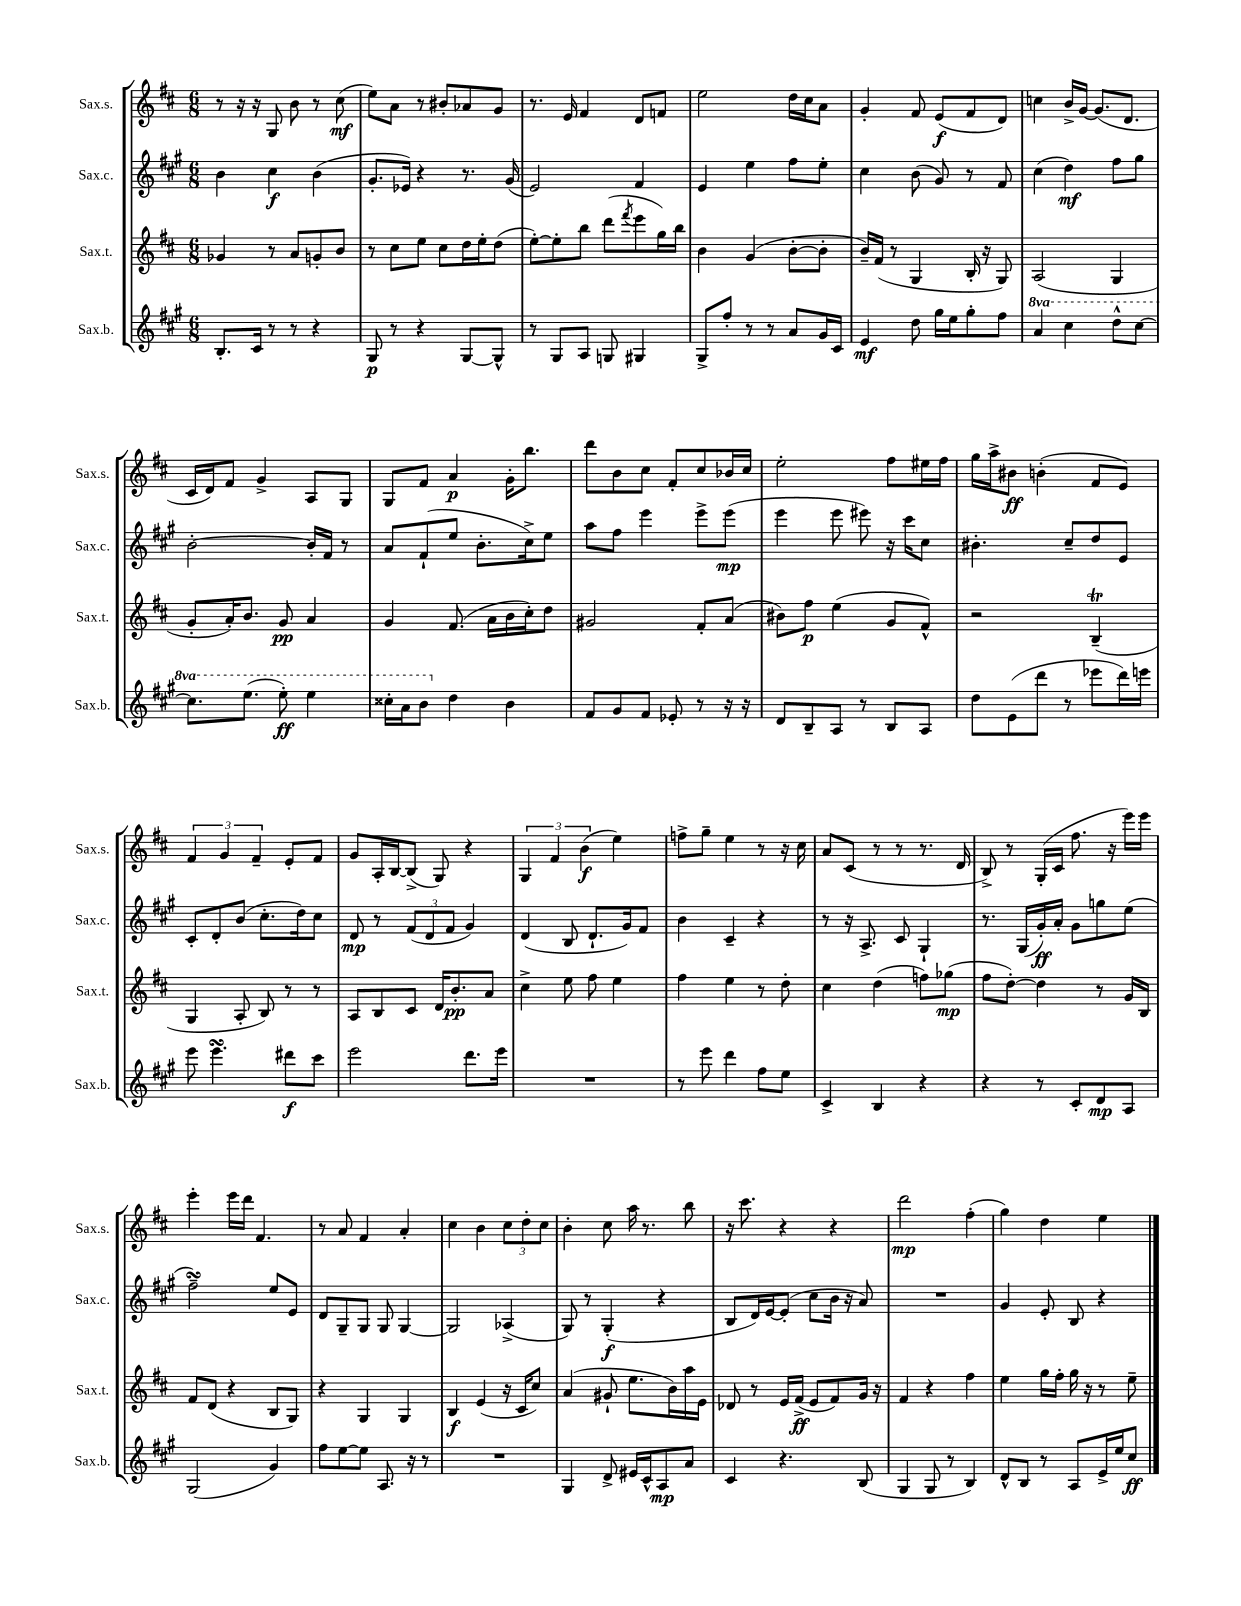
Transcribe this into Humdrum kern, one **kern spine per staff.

**kern	**dynam	**kern	**dynam	**kern	**dynam	**kern	**dynam
*part4	*part4	*part3	*part3	*part2	*part2	*part1	*part1
*staff4	*staff4	*staff3	*staff3	*staff2	*staff2	*staff1	*staff1
*I"Sax.b.	*	*I"Sax.t.	*	*I"Sax.c.	*	*I"Sax.s.	*
*I'Sax.b.	*	*I'Sax.t.	*	*I'Sax.c.	*	*I'Sax.s.	*
*clefG2	*	*clefG2	*	*clefG2	*	*clefG2	*
*k[f#c#g#]	*	*k[f#c#]	*	*k[f#c#g#]	*	*k[f#c#]	*
*M6/8	*	*M6/8	*	*M6/8	*	*M6/8	*
=16	=16	=16	=16	=16	=16	=16	=16
8.B'/L	.	4g-X/	.	4b\	.	8r	.
.	.	.	.	.	.	16r	.
16c#/Jk	.	.	.	.	.	16r	.
8r	.	8r	.	4cc#\	f	8G/	.
8r	.	8a/L	.	.	.	8b\	.
4r	.	8gn'/	.	(4b\	.	8r	.
.	.	8b/J	.	.	.	(8cc#\	mf
=17	=17	=17	=17	=17	=17	=17	=17
8G#/	p	8r	.	8.g#'/L	.	8ee\L)	.
8r	.	8cc#\L	.	.	.	8a\J	.
.	.	.	.	16e-X/Jk)	.	.	.
4r	.	8ee\J	.	4r	.	8r	.
.	.	8cc#\L	.	.	.	8b#X'/L	.
[8G#/L	.	16dd\L	.	8.r	.	8a-X/	.
.	.	16ee'\J	.	.	.	.	.
8G#^^/J]	.	(8dd\J	.	.	.	8g/J	.
.	.	.	.	(16g#/	.	.	.
=18	=18	=18	=18	=18	=18	=18	=18
8r	.	[8ee'\L)	.	2e/)	.	8.r	.
8G#/L	.	8ee'\]	.	.	.	.	.
.	.	.	.	.	.	16e/	.
8A/J	.	8bb\J	.	.	.	4f#/	.
8Gn/	.	(8ddd\L	.	.	.	.	.
.	.	8qfff#/	.	.	.	.	.
4G#X/	.	8eee\	.	4f#/	.	8d/L	.
.	.	16gg\L)	.	.	.	8fn/J	.
.	.	16bb\JJ	.	.	.	.	.
=19	=19	=19	=19	=19	=19	=19	=19
8G#^/L	.	4b\	.	4e/	.	2ee\	.
8ff#'/J	.	.	.	.	.	.	.
8r	.	(4g/	.	4ee\	.	.	.
8r	.	.	.	.	.	.	.
8a/L	.	[8b'\L	.	8ff#\L	.	16dd\LL	.
.	.	.	.	.	.	16cc#\J	.
16g#/L	.	8b'\J]	.	8ee'\J	.	8a\J	.
16c#/JJ	.	.	.	.	.	.	.
=20	=20	=20	=20	=20	=20	=20	=20
4e/	mf	16b~/LL)	.	4cc#\	.	4g'/	.
.	.	(16f#/JJ	.	.	.	.	.
.	.	8r	.	.	.	.	.
8dd\	.	4G/	.	(8b\	.	8f#/	.
16gg#\LL	.	.	.	8g#/)	.	(8e/L	f
16ee\J	.	.	.	.	.	.	.
8gg#'\	.	16B'/	.	8r	.	8f#/	.
.	.	16r	.	.	.	.	.
8ff#\J	.	8G/)	.	8f#/	.	8d/J)	.
=21	=21	=21	=21	=21	=21	=21	=21
*8va	*	*	*	*	*	*	*
4aa/	.	(2A/	.	(4cc#\	.	4ccn\	.
4ccc#\	.	.	.	4dd\)	mf	16b^/LL	.
.	.	.	.	.	.	[16g/JJ	.
.	.	.	.	.	.	(8.g/L]	.
8ddd^^\L	.	4G/	.	8ff#\L	.	.	.
.	.	.	.	.	.	8.d/J	.
[8ccc#\J	.	.	.	8gg#\J	.	.	.
!!LO:LB:g=z
=22	=22	=22	=22	=22	=22	=22	=22
8.ccc#\L]	.	8g'/L	.	[2b'\	.	16c#/LL	.
.	.	.	.	.	.	16d/J)	.
.	.	16a'/K)	.	.	.	8f#/J	.
(8.eee\J	.	8.b/J	.	.	.	.	.
.	.	.	.	.	.	4g^/	.
8eee'\)	ff	8g/	pp	.	.	.	.
4eee\	.	4a/	.	16b'/LL]	.	8A/L	.
.	.	.	.	16f#/JJ	.	.	.
.	.	.	.	8r	.	8G/J	.
=23	=23	=23	=23	=23	=23	=23	=23
16ccc##X'\LL	.	4g/	.	8a/L	.	8G/L	.
16aa\J	.	.	.	.	.	.	.
8bb\J	.	.	.	(8f#`/	.	8f#/J	.
*X8va	*	*	*	*	*	*	*
4dd\	.	(8.f#/	.	8ee/J	.	4a/	p
.	.	.	.	8.b'\L	.	.	.
.	.	16a\LL	.	.	.	.	.
4b\	.	16b\	.	.	.	16g'\KL	.
.	.	16cc#'\J)	.	16cc#^\k)	.	8.bb\J	.
.	.	8dd\J	.	8ee\J	.	.	.
=24	=24	=24	=24	=24	=24	=24	=24
8f#/L	.	2g#X/	.	8aa\L	.	8ddd\L	.
8g#/	.	.	.	8ff#\J	.	8b\	.
8f#/J	.	.	.	4eee\	.	8cc#\J	.
8e-X'/	.	.	.	.	.	8f#'/L	.
8r	.	8f#'/L	.	8eee^\L	.	8cc#/	.
16r	.	(8a/J	.	(8eee\J	mp	16b-X/L	.
16r	.	.	.	.	.	16cc#/JJ	.
=25	=25	=25	=25	=25	=25	=25	=25
8d/L	.	8b#X\L)	.	4eee\	.	2ee'\	.
8B~/	.	8ff#\J	p	.	.	.	.
8A/J	.	(4ee\	.	8eee\	.	.	.
8r	.	.	.	8eee#X\)	.	.	.
8B/L	.	8g/L	.	16r	.	8ff#\L	.
.	.	.	.	16ccc#\KL	.	.	.
8A/J	.	8f#^^/J)	.	8cc#\J	.	16ee#X\L	.
.	.	.	.	.	.	16ff#\JJ	.
=26	=26	=26	=26	=26	=26	=26	=26
8dd\L	.	2r	.	4.b#X'\	.	16gg\LL	.
.	.	.	.	.	.	16aa^\J	.
(8e\	.	.	.	.	.	8b#X\J	ff
8ddd\J	.	.	.	.	.	(4bn'\	.
8r	.	.	.	8cc#~/L	.	.	.
8eee-X\L	.	(4BT~/	.	8dd/	.	8f#/L	.
16ddd\L)	.	.	.	8e/J	.	8e/J)	.
16eeen\JJ	.	.	.	.	.	.	.
!!LO:LB:g=z
=27	=27	=27	=27	=27	=27	=27	=27
8eee\	.	4G/	.	8c#'/L	.	6f#/	.
4.eeesSSS\	.	.	.	8d'/	.	.	.
.	.	.	.	.	.	6g/	.
.	.	8A'/	.	(8b/J	.	.	.
.	.	.	.	.	.	6f#~/	.
.	.	8B/)	.	8.cc#'\L	.	.	.
8ddd#X\L	f	8r	.	.	.	8e'/L	.
.	.	.	.	16dd\k)	.	.	.
8ccc#\J	.	8r	.	8cc#\J	.	8f#/J	.
=28	=28	=28	=28	=28	=28	=28	=28
2eee\	.	8A/L	.	8d/	mp	8g/L	.
.	.	8B/	.	8r	.	16A'/L	.
.	.	.	.	.	.	[16B/J	.
.	.	8c#/J	.	(12f#/L	.	(8B^/J]	.
.	.	.	.	12d/	.	.	.
.	.	16d/KL	.	.	.	8G/)	.
.	.	.	.	12f#/J	.	.	.
.	.	8.b'/	pp	.	.	.	.
8.ddd\L	.	.	.	4g#/)	.	4r	.
.	.	8a/J	.	.	.	.	.
16eee\Jk	.	.	.	.	.	.	.
=29	=29	=29	=29	=29	=29	=29	=29
2.r	.	4cc#^\	.	(4d/	.	6G/	.
.	.	.	.	.	.	6f#/	.
.	.	8ee\	.	8B/	.	.	.
.	.	.	.	.	.	(6b\	f
.	.	8ff#\	.	8.d`/L	.	.	.
.	.	4ee\	.	.	.	4ee\)	.
.	.	.	.	16g#/k)	.	.	.
.	.	.	.	8f#/J	.	.	.
=30	=30	=30	=30	=30	=30	=30	=30
8r	.	4ff#\	.	4b\	.	8ffn^\L	.
8eee\	.	.	.	.	.	8gg~\J	.
4ddd\	.	4ee\	.	4c#~/	.	4ee\	.
8ff#\L	.	8r	.	4r	.	8r	.
8ee\J	.	8dd'\	.	.	.	16r	.
.	.	.	.	.	.	16cc#\	.
=31	=31	=31	=31	=31	=31	=31	=31
4c#^/	.	4cc#\	.	8r	.	8a/L	.
.	.	.	.	16r	.	(8c#/J	.
.	.	.	.	8.A^/	.	.	.
4B/	.	(4dd\	.	.	.	8r	.
.	.	.	.	8c#/	.	8r	.
4r	.	8ffn\L)	.	4G#`/	.	8.r	.
.	.	(8gg-X\J	mp	.	.	.	.
.	.	.	.	.	.	16d/	.
=32	=32	=32	=32	=32	=32	=32	=32
4r	.	8ff#\L	.	8.r	.	8B^/)	.
.	.	[8dd'\J)	.	.	.	8r	.
.	.	.	.	(16G#/LL	.	.	.
8r	.	4dd\]	.	16g#'/)	ff	(16G'/LL	.
.	.	.	.	16a'/JJ	.	16c#/JJ	.
8c#'/L	.	.	.	8g#\L	.	8.ff#\	.
8d/	mp	8r	.	8ggn\	.	.	.
.	.	.	.	.	.	16r	.
8A/J	.	16g/LL	.	(8ee\J	.	16eee\LL)	.
.	.	16B/JJ	.	.	.	16eee\JJ	.
!!LO:LB:g=z
=33	=33	=33	=33	=33	=33	=33	=33
(2G#/	.	8f#/L	.	2ff#sSSS~\)	.	4eee'\	.
.	.	(8d/J	.	.	.	.	.
.	.	4r	.	.	.	16eee\LL	.
.	.	.	.	.	.	16ddd\JJ	.
.	.	.	.	.	.	4.f#/	.
4g#/)	.	8B/L	.	8ee/L	.	.	.
.	.	8G/J)	.	8e/J	.	.	.
=34	=34	=34	=34	=34	=34	=34	=34
8ff#\L	.	4r	.	8d/L	.	8r	.
[8ee\	.	.	.	8G#~/	.	8a/	.
8ee\J]	.	4G/	.	8G#/J	.	4f#/	.
8.A/	.	.	.	8G#/	.	.	.
.	.	4G/	.	[4G#/	.	4a'/	.
16r	.	.	.	.	.	.	.
8r	.	.	.	.	.	.	.
=35	=35	=35	=35	=35	=35	=35	=35
2.r	.	4B/	f	2G#/]	.	4cc#\	.
.	.	(4e/	.	.	.	4b\	.
.	.	16r	.	(4A-X^/	.	12cc#\L	.
.	.	16c#/KL	.	.	.	.	.
.	.	.	.	.	.	12dd'\	.
.	.	8cc#/J)	.	.	.	.	.
.	.	.	.	.	.	12cc#\J	.
=36	=36	=36	=36	=36	=36	=36	=36
4G#/	.	(4a/	.	8G#/)	.	4b'\	.
.	.	.	.	8r	.	.	.
8d^/	.	8g#X`/	.	(4G#'/	f	8cc#\	.
16e#X/LL	.	8.ee\L	.	.	.	16aa\	.
16c#^^/J	.	.	.	.	.	8.r	.
8A/	mp	.	.	4r	.	.	.
.	.	16b\L)	.	.	.	.	.
8a/J	.	16aa\	.	.	.	8bb\	.
.	.	16e\JJ	.	.	.	.	.
=37	=37	=37	=37	=37	=37	=37	=37
4c#/	.	8d-X/	.	8B/L	.	16r	.
.	.	.	.	.	.	8.ccc#\	.
.	.	8r	.	16d/L)	.	.	.
.	.	.	.	[16e/J	.	.	.
4.r	.	16e/LL	.	(8e'/J]	.	4r	.
.	.	(16f#^/JJ	ff	.	.	.	.
.	.	8e/L	.	8cc#\L	.	.	.
.	.	8f#/)	.	16b\Jk	.	4r	.
.	.	.	.	16r	.	.	.
(8B/	.	16g/Jk	.	8a/)	.	.	.
.	.	16r	.	.	.	.	.
=38	=38	=38	=38	=38	=38	=38	=38
4G#/	.	4f#/	.	2.r	.	2ddd\	mp
8G#/	.	4r	.	.	.	.	.
8r	.	.	.	.	.	.	.
4B/)	.	4ff#\	.	.	.	(4ff#'\	.
=39	=39	=39	=39	=39	=39	=39	=39
8d^^/L	.	4ee\	.	4g#/	.	4gg\)	.
8B/J	.	.	.	.	.	.	.
8r	.	16gg\LL	.	8e'/	.	4dd\	.
.	.	16ff#'\JJ	.	.	.	.	.
8A/L	.	16gg\	.	8B/	.	.	.
.	.	16r	.	.	.	.	.
16e^/L	.	8r	.	4r	.	4ee\	.
16ee/J	.	.	.	.	.	.	.
8cc#/J	ff	8ee~\	.	.	.	.	.
==	==	==	==	==	==	==	==
*-	*-	*-	*-	*-	*-	*-	*-
